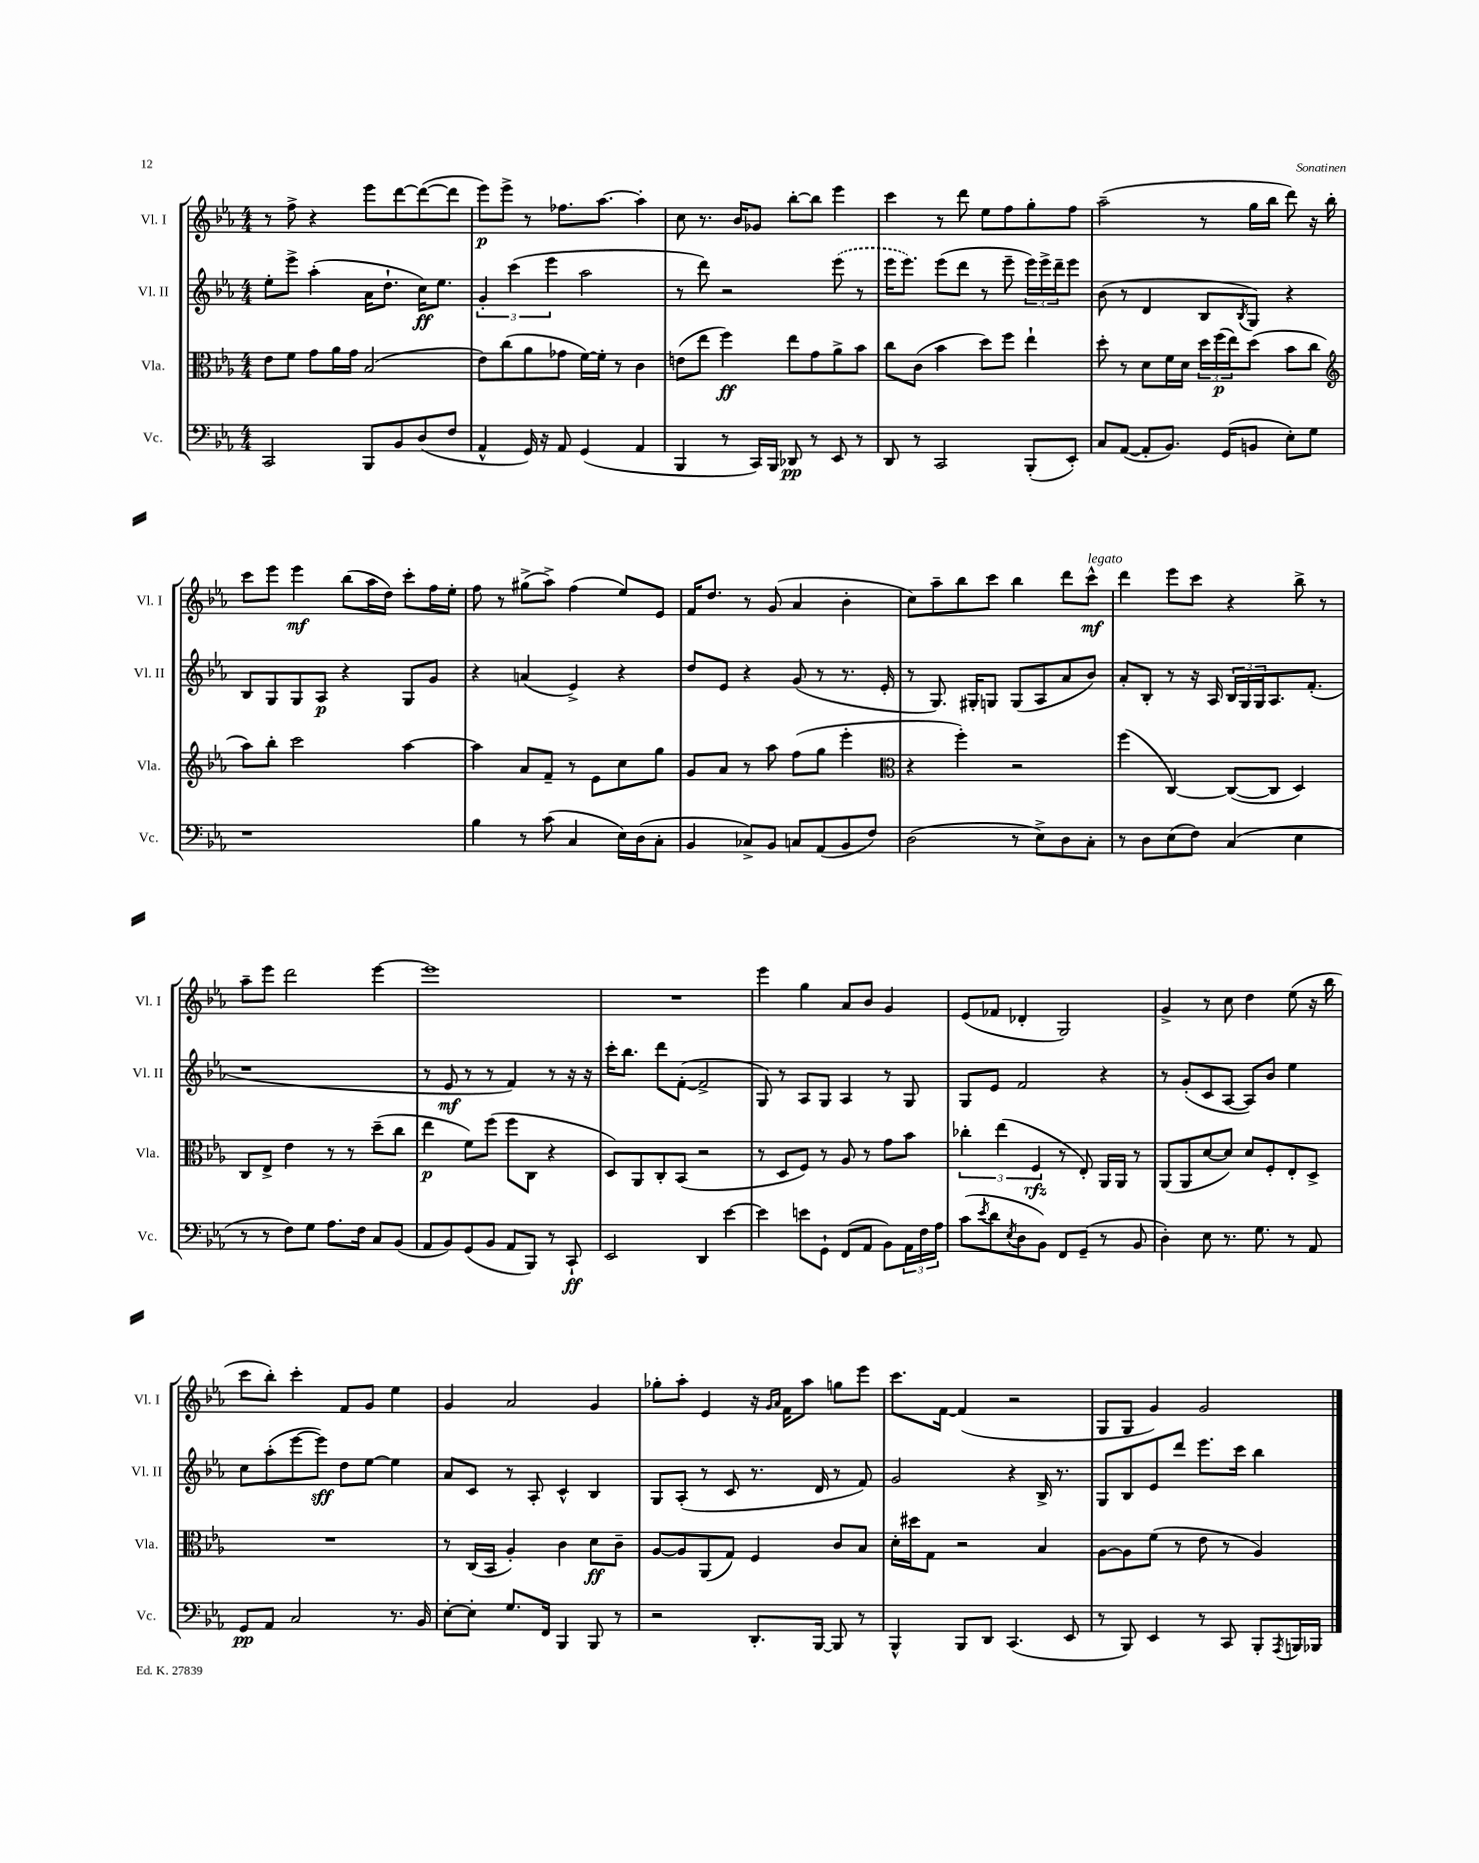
<<
\new StaffGroup <<
\new Staff = "s0" \with { instrumentName = "Vl. I" shortInstrumentName = "Vl. I" } {
    \clef treble \key ees \major \numericTimeSignature \time 4/4
    r8 f''8-> r4 ees'''8 d'''8~ d'''8~( d'''8 |
    ees'''8\p) ees'''8-> r8 fes''8. aes''8.~ aes''4-. |
    c''8 r8. bes'16 ges'8 bes''8~-. bes''8 ees'''4 |
    c'''4 r8 d'''8 ees''8 f''8 g''8-. f''8 |
    aes''2--( r8 g''16 bes''16 d'''8) r16 bes''16-. |
    c'''8 ees'''8 ees'''4\mf bes''8( aes''16 d''16) c'''8-. f''16 ees''16-. |
    f''8 r8 gis''8->( aes''8->) f''4( ees''8) ees'8 |
    f'16 d''8. r8 g'8( aes'4 bes'4-. |
    c''8) aes''8-- bes''8 c'''8 bes''4 d'''8 c'''8-^\mf^\markup { \italic "legato" } |
    d'''4 ees'''8 c'''8 r4 bes''8-> r8 |
    aes''8-- ees'''8 d'''2 ees'''4~ |
    ees'''1 |
    R1 |
    ees'''4 g''4 aes'8 bes'8 g'4 |
    ees'8( fes'8 des'4-. g2) |
    g'4-> r8 c''8 d''4 ees''8( r16 bes''16 |
    c'''8 bes''8-.) c'''4-. f'8 g'8 ees''4 |
    g'4 aes'2 g'4 |
    ges''8-. aes''8-. ees'4 r16 \grace { g'16 aes'16 } f'16 aes''8 g''8 ees'''8 |
    c'''8. f'16~ f'4( r2 |
    g8 g8 g'4) g'2 \bar "|." |
}
\new Staff = "s1" \with { instrumentName = "Vl. II" shortInstrumentName = "Vl. II" } {
    \clef treble \key ees \major \numericTimeSignature \time 4/4
    ees''8-. ees'''8-> aes''4-.( aes'16 d''8.-! c''16\ff) ees''8. |
    \tuplet 3/2 { g'4-. c'''4( ees'''4 } aes''2 |
    r8 d'''8) r2 \once \slurDashed ees'''8( r8 |
    ees'''16 ees'''8.) ees'''8( d'''8 r8 ees'''8-- \tuplet 3/2 { ees'''16) ees'''16-> d'''16-- } ees'''8 |
    bes'8( r8 d'4 bes8 \acciaccatura { bes8 } g8) r4 |
    bes8 g8 g8 aes8\p r4 g8 g'8 |
    r4 a'4( ees'4->) r4 |
    d''8 ees'8 r4 g'8( r8 r8. ees'16-. |
    r8 g8.) gis16-. g8 g8( aes8 aes'8 bes'8) |
    aes'8-. bes8-. r8 r16 aes16 \tuplet 3/2 { bes16 g16 g16 } aes8. f'8.-.( |
    r1 |
    r8 ees'8\mf r8 r8 f'4) r8 r16 r16 |
    c'''16-. bes''8. d'''8 f'8~-.( f'2-> |
    g8) r8 aes8 g8 aes4 r8 g8 |
    g8 ees'8 f'2 r4 |
    r8 g'8-.( c'8 aes8~ aes8) bes'8 ees''4 |
    c''8 aes''8-.( ees'''8~ ees'''8\sff) d''8 ees''8~ ees''4 |
    aes'8 c'8 r8 aes8-. c'4-^ bes4 |
    g8 aes8-.( r8 c'8 r8. d'16 r8 f'8) |
    g'2 r4 bes16-> r8. |
    g8 bes8 ees'8 d'''8 ees'''8. c'''16 bes''4 \bar "|." |
}
\new Staff = "s2" \with { instrumentName = "Vla." shortInstrumentName = "Vla." } {
    \clef alto \key ees \major \numericTimeSignature \time 4/4
    ees'8 f'8 g'8 aes'16 g'16 bes2( |
    ees'8) c''8( aes'8 ges'8 f'16~) f'16-. r8 c'4 |
    e'8( ees''8 f''4\ff) ees''8 g'8 aes'8-> bes'8 |
    c''8 c'8( bes'4 d''8) f''8 ees''4-! |
    d''8-. r8 d'8 f'16 d'16 \tuplet 3/2 { d''16 f''16\p( ees''16) } d''8( bes'8 c''8 |
    \clef treble aes''8) bes''8-. c'''2 aes''4~ |
    aes''4 aes'8 f'8-- r8 ees'8 c''8 g''8 |
    g'8 aes'8 r8 aes''8 f''8( g''8 ees'''4-. |
    \clef alto r4 f''4-.) r2 |
    f''4( c4~) c8~( c8 d4) |
    c8 ees8-> ees'4 r8 r8 d''8--( c''8 |
    ees''4\p f'8) f''8( f''8 c8 r4 |
    d8) aes,8 c8-. bes,8( r2 |
    r8 d8 f8) r8 aes8 r8 g'8 bes'8 |
    \tuplet 3/2 { ces''4-. ees''4( f4\rfz } r8 ees8-.) aes,16 aes,16 r8 |
    aes,8( aes,8 d'8~ d'8) d'8 f8-. ees8-. d8-> |
    R1 |
    r8 c16( bes,16 aes4-.) c'4 d'8\ff c'8-- |
    aes8~ aes8 aes,8( g8) f4 c'8 bes8 |
    d'16-. dis''16 g8 r2 bes4 |
    aes8~ aes8 f'8( r8 ees'8 r8 aes4) \bar "|." |
}
\new Staff = "s3" \with { instrumentName = "Vc." shortInstrumentName = "Vc." } {
    \clef bass \key ees \major \numericTimeSignature \time 4/4
    c,2 bes,,8 bes,8 d8( f8 |
    aes,4-^ g,16) r16 aes,8 g,4( aes,4 |
    bes,,4 r8 c,16) bes,,16 des,8\pp r8 ees,8 r8 |
    d,8 r8 c,2 bes,,8-.( ees,8-.) |
    c8 aes,8~( aes,8-. bes,8.) g,16( b,8 ees8-.) g8 |
    r1 |
    bes4 r8 c'8( c4 ees16) d16( c8-. |
    bes,4 ces8->) bes,8 c8 aes,8( bes,8 f8) |
    d2( r8 ees8->) d8 c8-. |
    r8 d8 ees8( f8) c4( ees4 |
    r8 r8 f8) g8 aes8. f16 c8 bes,8( |
    aes,8 bes,8) g,8( bes,8 aes,8 bes,,8) r8 c,8-!\ff |
    ees,2 d,4 ees'4~ |
    ees'4 e'8 g,8-! f,8( aes,8 bes,8) \tuplet 3/2 { aes,16 f16 aes16 } |
    c'8( \acciaccatura { ees'8 } d'8 \acciaccatura { ees8 } d8 bes,8) f,8 g,8--( r8 bes,8 |
    d4-.) ees8 r8. g8. r8 aes,8 |
    g,8\pp aes,8 c2 r8. bes,16 |
    ees8~-. ees8-. g8. f,16 bes,,4 bes,,8 r8 |
    r2 d,8.-. bes,,16~ bes,,8 r8 |
    bes,,4-^ bes,,8 d,8 c,4.( ees,8 |
    r8 bes,,8) ees,4 r8 c,8 bes,,8-. \acciaccatura { aes,,8 } b,,16 bes,,16 \bar "|." |
}
>>
>>
\layout { \context { \Score \remove "Bar_number_engraver" } }
